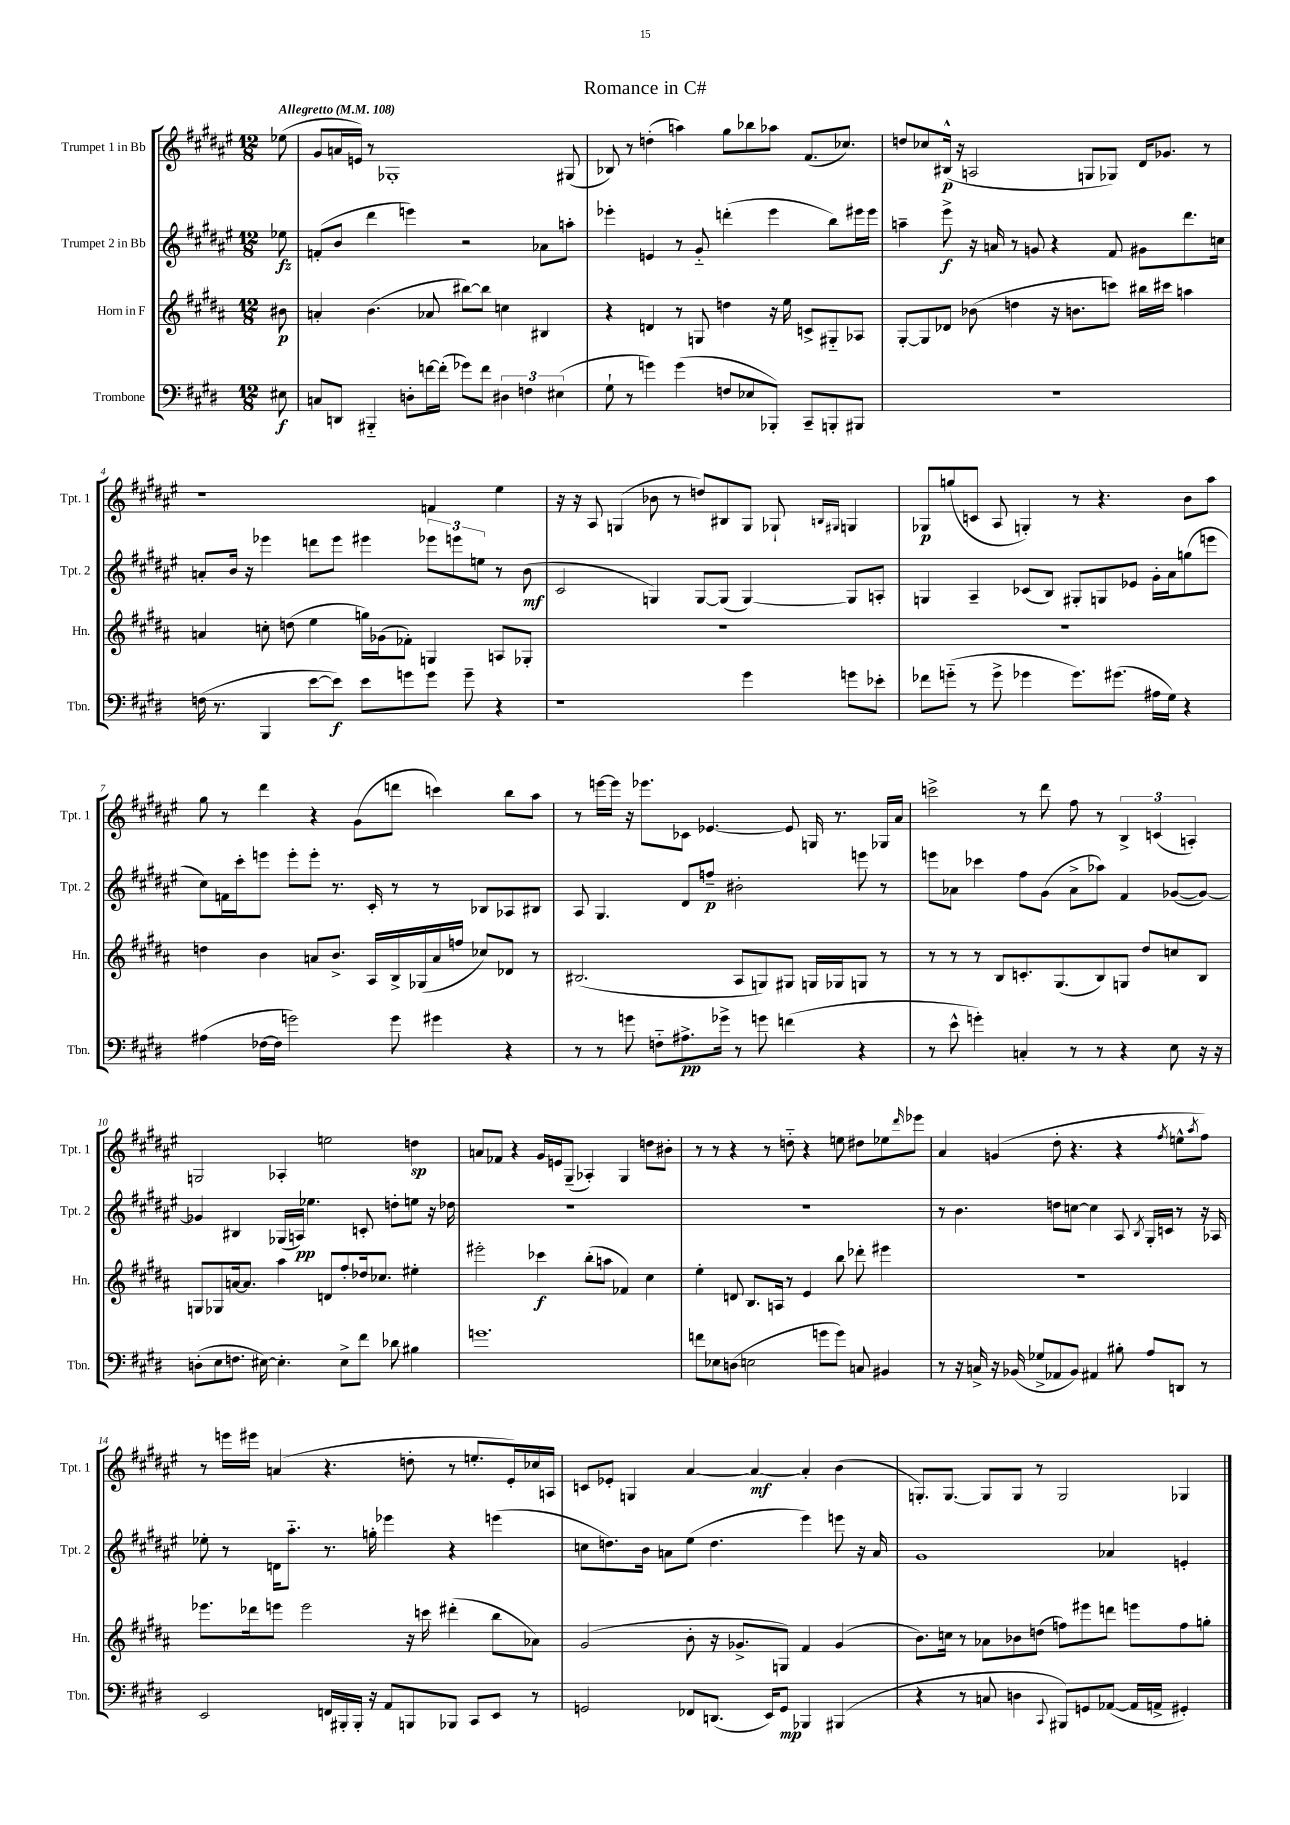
\header { title = "Romance in C#" }
<<
\new StaffGroup <<
\new Staff = "s0" \with { instrumentName = "Trumpet 1 in Bb" shortInstrumentName = "Tpt. 1" } {
    \clef treble \key fis \major \numericTimeSignature \time 12/8 \partial 8 \tempo "Allegretto" 4 = 108
    ees''8( |
    gis'8 a'16 e'16) r8 ges1-. gis8( |
    bes8) r8 d''4-.( a''4) gis''8 bes''8 aes''8 fis'8.( ces''8.) |
    d''8 ces''8 bis16-^\p( r16 a2 g8 ges8) dis'16 ges'8. r8 |
    r1 f'4 eis''4 |
    r16 r16 ais8 g4( bes'8 r8 d''8) bis8 g8 ges8-! \grace { b16 gis16 } g4 |
    ges8\p g''8( c'8 ais8 g4-.) r8 r4. b'8 ais''8 |
    gis''8 r8 dis'''4 r4 gis'8( d'''8 c'''4) b''8 ais''8 |
    r8 e'''16~ e'''16 r16 ees'''8. ces'8 ees'4.~ ees'8 g16 r8. ges16 ais'16 |
    c'''2-> r8 dis'''8 fis''8 r8 \tuplet 3/2 { b4-> c'4( a4-.) } |
    g2 aes4-. e''2 d''4\sp |
    a'8 fes'8 r4 gis'16 e'16 gis8--( aes4-.) gis4 d''8 bis'8-. |
    r8 r8 r4 r8 d''8-_ r4 e''8 dis''8 ees''8 \grace { dis'''16 } ees'''8 |
    ais'4 g'4( dis''8-. r4. r4 \acciaccatura { fis''8 } e''8-^ \acciaccatura { ais''8 } fis''8) |
    r8 e'''16 eis'''16 a'4( r4. d''8-. r8 e''8.-. eis'16-.) ces''16 a16 |
    c'8 ees'8-. g4 ais'4~ ais'4~\mf ais'4-. b'4( |
    g8.-.) g8.~ g8 g8 r8 g2 ges4 \bar "|." |
}
\new Staff = "s1" \with { instrumentName = "Trumpet 2 in Bb" shortInstrumentName = "Tpt. 2" } {
    \clef treble \key fis \major \numericTimeSignature \time 12/8 \partial 8
    ees''8\fz |
    f'8-.( b'8 dis'''4 e'''4) r2 aes'8 a''8-. |
    ees'''4-. e'4 r8 gis'8-_ d'''4-.( ees'''4 b''8) eis'''16 eis'''16 |
    a''4-- eis'''8->\f r16 a'16 r8 g'8 r4 fis'8 gis'8 dis'''8. c''16 |
    a'8-. b'16 r16 ees'''4 d'''8 ees'''8 eis'''4 \tuplet 3/2 { ees'''8 e'''8 e''8 } r8 b'8\mf( |
    cis'2 g4) g8~ g8( g4~) g8 a8-. |
    g4 ais4-- ces'8( b8) gis8-. g8 ees'8 gis'16-. ais'16 g''8( e'''8 |
    cis''8) f'16 cis'''16-. e'''8 e'''8-. e'''8-. r8. cis'16-. r8 r8 bes8 aes8 bis8 |
    ais8 gis4. dis'8 f''8--\p bis'2-. e'''8 r8 |
    e'''8 aes'8 ces'''4 fis''8 gis'8( aes'8-> aes''8) fis'4 ges'8~( ges'8~) |
    ges'4 bis4 ges16( a16\pp) ees''4. c'8-. d''8-. e''8 r16 des''16 |
    R1. |
    R1. |
    r8 b'4. d''8 c''8~ c''4 ais8 \acciaccatura { b8 } gis16-. c'16 r8 r16 aes16 |
    ees''8-. r8 d'16 ais''8.-_ r8. g''16-. ees'''4 r4 e'''4( |
    c''8 d''8.) b'16 a'8 eis''8( d''4. eis'''4) e'''8 r16 a'16 |
    gis'1 aes'4 e'4-. \bar "|." |
}
\new Staff = "s2" \with { instrumentName = "Horn in F" shortInstrumentName = "Hn." } {
    \clef treble \key b \major \numericTimeSignature \time 12/8 \partial 8
    bis'8\p |
    a'4-. b'4.( aes'8 bis''8~) bis''8 c''4 bis4 |
    r4 d'4 r8 g8 d''4 r16 e''16 c'8-> gis8-_ aes8 |
    gis8~-. gis8 des'8 bes'8( d''4 r16 b'8. c'''8) bis''16 cis'''16 a''4 |
    a'4 c''8-. d''8( e''4 g''16) ges'16( fes'8-.) g4 a8 ges8-. |
    R1. |
    R1. |
    d''4 b'4 a'8 b'8.-> ais16 b16-> ges16( a'16 f''16 ces''8) des'8 r8 |
    bis2.( ais8 g8) gis8 g16 ges16 g8 r8 |
    r8 r8 r8 b8 c'8.-. gis8.( b8) g8 dis''8 c''8 b8 |
    g8 ges8 a'16~ a'8. ais''4 d'8 fis''8-. des''16 ces''8. eis''4-. |
    eis'''2-. ces'''4\f b''8-.( a''8 fes'4) cis''4 |
    e''4-. d'8 b8. a16 r8 e'4 b''8 des'''8-. eis'''4 |
    R1. |
    ees'''8. des'''16 e'''8 e'''2 r16 c'''16 dis'''4-.( b''8 aes'8) |
    gis'2( b'8-. r16 ges'8.-> g8) fis'4 ges'4( |
    b'8.) c''16 r8 aes'8 bes'8 d''8( f''8) eis'''8 d'''8 e'''8 f''8 g''8-. \bar "|." |
}
\new Staff = "s3" \with { instrumentName = "Trombone" shortInstrumentName = "Tbn." } {
    \clef bass \key e \major \numericTimeSignature \time 12/8 \partial 8
    eis8\f |
    c8 d,8 bis,,4-_ d8-. f'16~ f'16-.( ges'8) f'8 \tuplet 3/2 { dis4 f4 eis4( } |
    gis8-! r8 g'4) g'4( f8 ees8 bes,,8-.) cis,8-- b,,8-. bis,,8 |
    R1. |
    f16( r8. b,,4 e'8~ e'8\f) e'8 g'8 g'8 g'8-- r4 |
    r1 gis'4 g'8 ees'8-. |
    fes'8 g'8-_( r8 g'8-> ges'4 ges'8.) gis'8.( ais16 gis16) r4 |
    ais4( fes16~ fes16 g'2) g'8 gis'4 r4 |
    r8 r8 g'8 f8-_ ais8.->\pp ges'16-> r8 g'8 f'4( r4 |
    r8 e'8-^ g'4-.) c4-. r8 r8 r4 e8 r16 r16 |
    d8-.( e8 f8. eis16~) eis4.-. eis8-> fis'8 des'8 bis4 |
    g'1. |
    f'8 ees8 d8( e2 g'8 g'8) c8 bis,4 |
    r8 r16 c16-> r16 bes,16( ges8-> aes,8 bes,8) ais,4 bis8-. a8 d,8 r8 |
    e,2 f,16 bis,,16-. bis,,16-. r16 a,8 b,,8 bes,,8 cis,8 e,8 r8 |
    g,2 fes,8 d,8.( e,16) g,8\mp bes,,4 bis,,4( |
    r4 r8 c8 d4 \appoggiatura { cis,8 } bis,,8) g,8 aes,8~( aes,16 a,16-> gis,4-.) \bar "|." |
}
>>
>>
